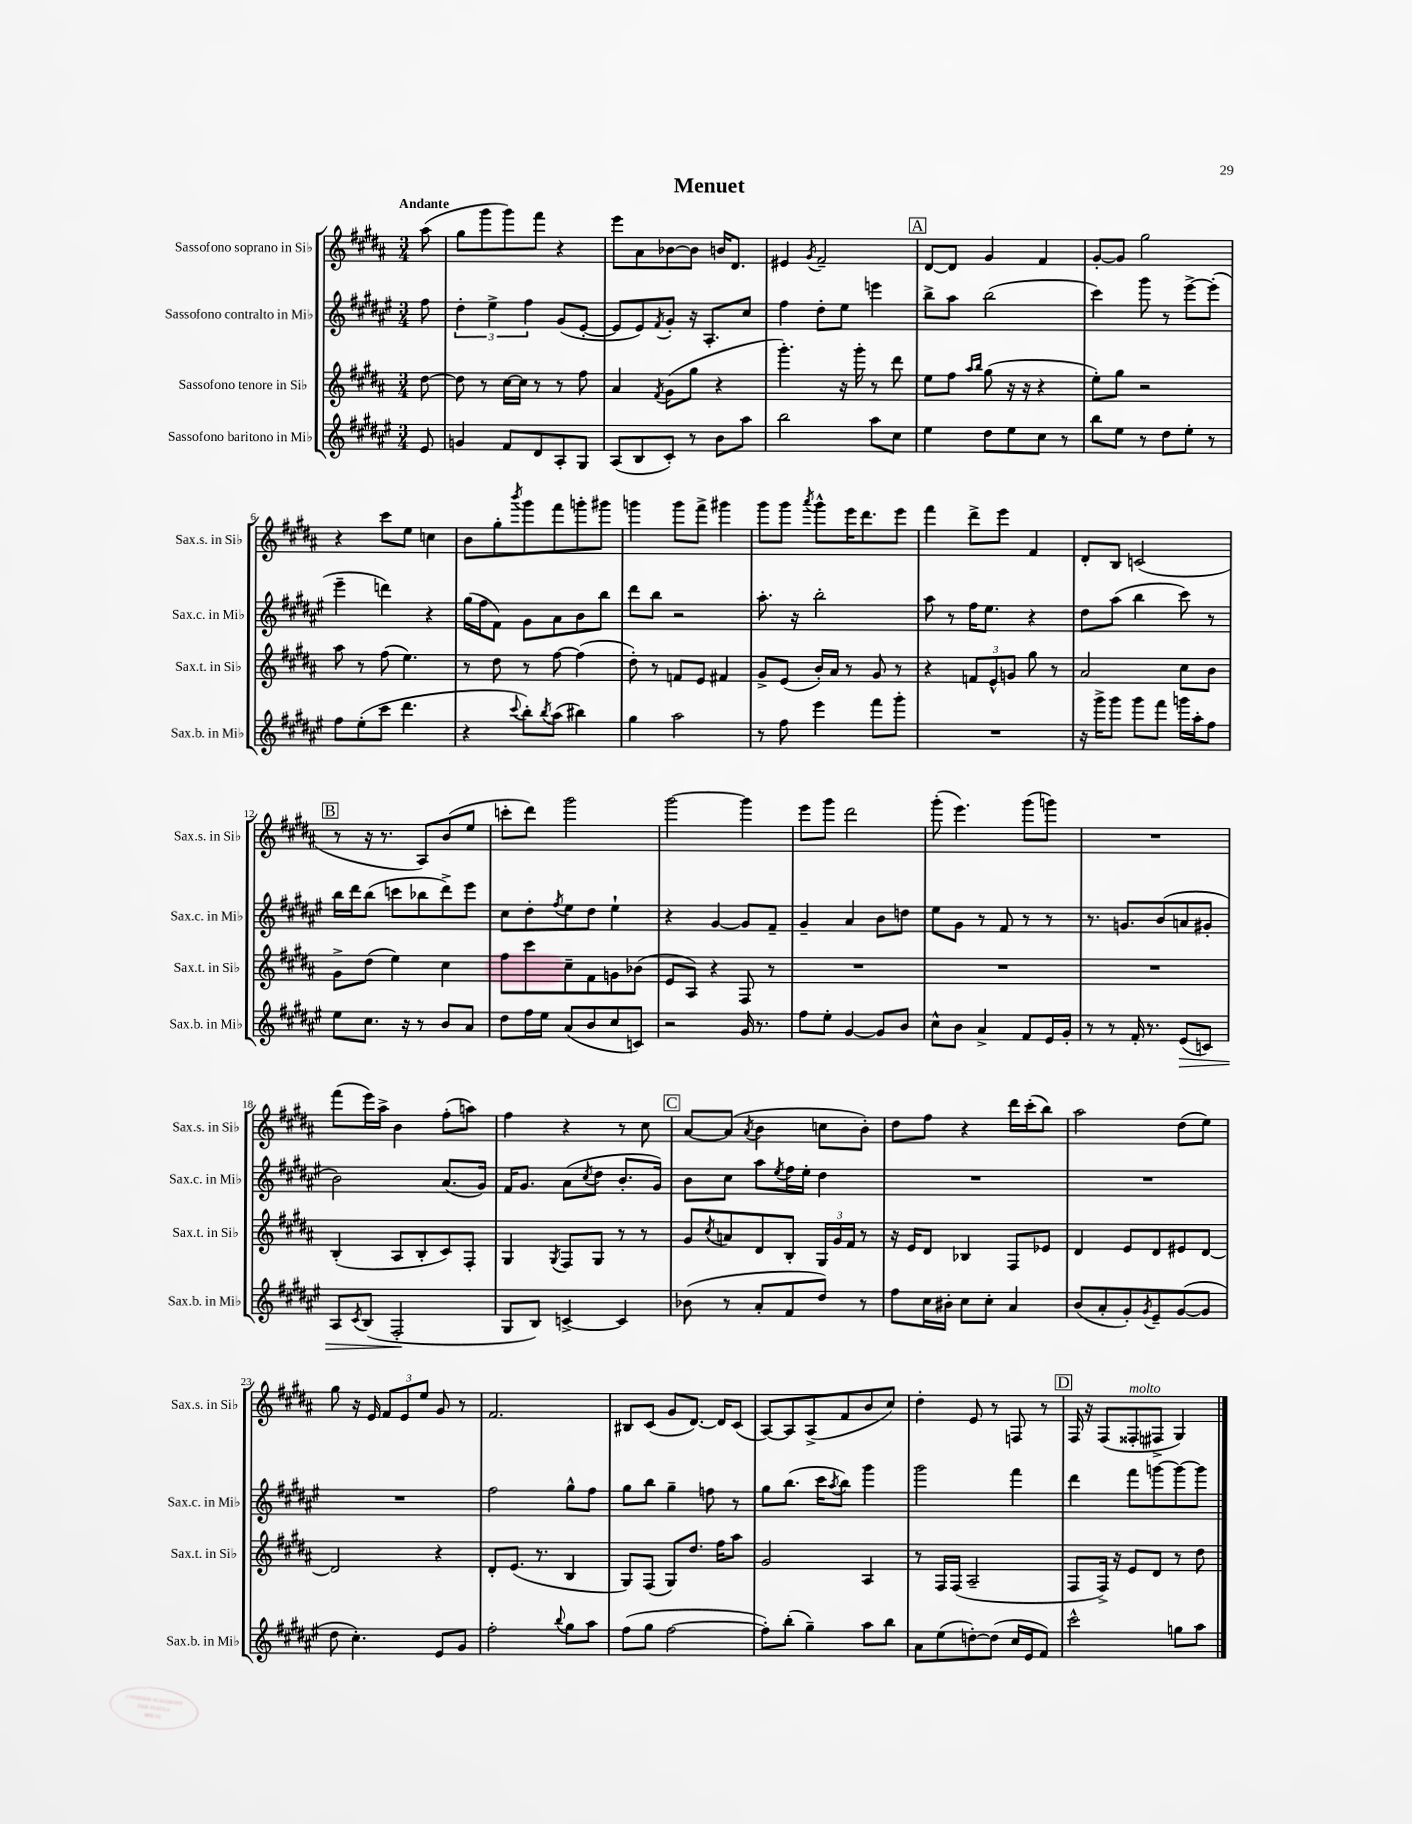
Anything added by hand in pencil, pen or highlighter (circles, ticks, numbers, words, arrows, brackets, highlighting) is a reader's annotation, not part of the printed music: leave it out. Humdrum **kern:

**kern	**dynam	**kern	**kern	**kern
*part4	*part4	*part3	*part2	*part1
*staff4	*staff4	*staff3	*staff2	*staff1
*I"Sassofono baritono in Mi♭	*	*I"Sassofono tenore in Si♭	*I"Sassofono contralto in Mi♭	*I"Sassofono soprano in Si♭
*I'Sax.b. in Mi♭	*	*I'Sax.t. in Si♭	*I'Sax.c. in Mi♭	*I'Sax.s. in Si♭
*clefG2	*	*clefG2	*clefG2	*clefG2
*k[f#c#g#d#a#e#]	*	*k[f#c#g#d#a#]	*k[f#c#g#d#a#e#]	*k[f#c#g#d#a#]
*M3/4	*	*M3/4	*M3/4	*M3/4
=	=	=	=	=
!	!	!	!	!LO:TX:a:B:t=Andante
8e#/	.	[8dd#\	8ff#\	(8aa#\
=1	=1	=1	=1	=1
4gn/	.	8dd#\]	6dd#'\	8gg#\L
.	.	8r	.	8ggg#\
.	.	.	6ee#^\	.
8f#/L	.	[16cc#\LL	.	8ggg#\)
.	.	16cc#\JJ]	.	.
.	.	.	6ff#\	.
8d#/	.	8r	.	8fff#\J
8A#'/	.	8r	(8g#/L	4r
8G#/J	.	8ff#\	[8e#'/J	.
=2	=2	=2	=2	=2
(8A#/L	.	4a#/	8e#/L]	8eee\L
8B/	.	.	8e#/)	8a#\
.	.	8qf#/	8qf#/	.
8c#'/J)	.	(8g#\L	8g#'/J	[8b-X\
8r	.	8gg#\J	16r	8b-\J]
.	.	.	8.A#'/L	.
8b\L	.	4r	.	16bn/KL
.	.	.	.	8.d#/J
8aa#\J	.	.	8cc#/J	.
=3	=3	=3	=3	=3
2bb\	.	4.ggg#'\)	4ff#\	4e#X/
.	.	.	.	8qg#/
.	.	.	8dd#'\L	2f#~/
.	.	16r	8ee#\J	.
.	.	16ggg#'\	.	.
8aa#\L	.	8r	4eeen\	.
8cc#\J	.	8ddd#\	.	.
!!LO:REH:place=s1:t=A
=4	=4	=4	=4	=4
4ee#\	.	8ee\L	8bb^\L	[8d#/L
.	.	8ff#\J	8aa#\J	8d#/J]
.	.	16qqaa#/LL	.	.
.	.	16qqbb/JJ	.	.
8dd#\L	.	(8gg#\	(2bb\	4g#/
8ee#\	.	16r	.	.
.	.	16r	.	.
8cc#\J	.	4r	.	4f#/
8r	.	.	.	.
=5	=5	=5	=5	=5
8bb\L	.	8ee'\L)	4ccc#\)	[8g#'/L
8ee#\J	.	8gg#\J	.	8g#/J]
8r	.	2r	8ggg#\	2gg#\
8dd#\L	.	.	8r	.
8ee#'\J	.	.	[8eee#^\L	.
8r	.	.	(8eee#'\J]	.
!!LO:LB:g=z
=6	=6	=6	=6	=6
8ff#\L	.	8aa#\	4eee#~\	4r
(8ee#'\	.	8r	.	.
8ccc#\J	.	(8ff#\	4dddn\)	8ccc#\L
4.ddd#\	.	4.ee\)	.	8ee\J
.	.	.	4r	4ccn\
=7	=7	=7	=7	=7
4r	.	8r	(16gg#\LL	8b\L
.	.	.	16ff#\J	.
.	.	8dd#\	8f#\J)	8gg#'\
8qqccc#/	.	.	.	8qbbb/
8bb'\L)	.	8r	8g#\L	8ggg#\
8qbb/	.	.	.	.
(8aa#\J	.	[8ff#\	8a#\	8fff#\
4bb#X\)	.	(4ff#\]	8b\	8gggn'\
.	.	.	8bb\J	8ggg#X\J
=8	=8	=8	=8	=8
4gg#\	.	8dd#'\)	8ddd#\L	4gggn\
.	.	8r	8bb\J	.
2aa#\	.	8fn/L	2r	8ggg\L
.	.	8e/J	.	8fff#^\J
.	.	4f#X/	.	4ggg#X\
=9	=9	=9	=9	=9
8r	.	8g#^/L	8.aa#'\	8ggg#\L
8ff#\	.	(8e/J	.	8ggg#\J
.	.	.	16r	.
.	.	.	.	8qaaa#/
4eee#\	.	16b'/LL)	2bb'\	8ggg#^^\L
.	.	16a#/JJ	.	.
.	.	8r	.	16eee\K
.	.	.	.	8.ddd#\
8fff#\L	.	8g#/	.	.
8ggg#'\J	.	8r	.	8eee\J
=10	=10	=10	=10	=10
2.r	.	4r	8aa#\	4fff#\
.	.	.	8r	.
.	.	12fn/L	16ff#\KL	8ddd#^\L
.	.	.	8.ee#\J	.
.	.	12e^^/	.	.
.	.	.	.	8eee\J
.	.	12gn/J	.	.
.	.	8gg#\	4r	4f#/
.	.	8r	.	.
=11	=11	=11	=11	=11
16r	.	2a#/	8dd#\L	8d#'/L
16ggg#^\KL	.	.	.	.
8ggg#\J	.	.	(8aa#\J	8B/J
8ggg#\L	.	.	4bb\	(2cn/
8fff#\J	.	.	.	.
16gggn\LL	.	8cc#\L	8ccc#\)	.
16aa#'\J	.	.	.	.
8ff#\J	.	8b\J	8r	.
!!LO:LB:g=z
!!LO:REH:place=s1:t=B
=12	=12	=12	=12	=12
8ee#\L	.	8g#^\L	16bb\LL	8r
.	.	.	16ddd#\J	.
8.cc#\J	.	(8dd#\J	(8bb\J	16r
.	.	.	.	8.r
.	.	4ee\)	8cccn\L	.
16r	.	.	.	.
8r	.	.	8bb-X\	8A#/L)
8b/L	.	4cc#\	8ddd#^\)	(8b/
8a#/J	.	.	8eee#\J	8ee/J
=13	=13	=13	=13	=13
8dd#\L	.	8ff#\L	8cc#\L	8cccn'\L
16ff#\L	.	8ccc#\	8dd#'\	8ddd#\J)
16ee#\JJ	.	.	.	.
.	.	.	8qff#/	.
(8a#/L	.	8cc#~\	8ee#\	2ggg#\
8b/	.	8f#\	8dd#\J	.
8cc#/	.	8gn\	4ee#`\	.
8cn/J)	.	(8b-X\J	.	.
=14	=14	=14	=14	=14
2r	.	8e/L	4r	[2ggg#\
.	.	8A#/J)	.	.
.	.	4r	[4g#/	.
16g#/	.	8F#/	8g#/L]	4ggg#\]
8.r	.	.	.	.
.	.	8r	8f#~/J	.
=15	=15	=15	=15	=15
8ff#\L	.	2.r	4g#~/	8eee\L
8ee#'\J	.	.	.	8ggg#\J
[4g#/	.	.	4a#/	2ddd#\
8g#/L]	.	.	8b\L	.
8b/J	.	.	8ddn\J	.
=16	=16	=16	=16	=16
8cc#^^\L	.	2.r	8ee#\L	(8ggg#'\
8b\J	.	.	8g#\J	4.eee\)
4a#^/	.	.	8r	.
.	.	.	8f#/	.
8f#/L	.	.	8r	(8ggg#\L
16e#/L	.	.	8r	8gggn\J)
16g#'/JJ	.	.	.	.
=17	=17	=17	=17	=17
8r	.	2.r	8.r	2.r
8r	.	.	.	.
.	.	.	8.gn/L	.
16f#'/	.	.	.	.
8.r	.	.	.	.
.	.	.	(8b/	.
!	!LO:HP:b	!	!	!
(8e#/L	>	.	8an/	.
8cn/J)	.	.	8g#X'/J	.
!!LO:LB:g=z
=18	=18	=18	=18	=18
8A#/L	.	(4B'/	2b\)	(8fff#\L
8qc#/	.	.	.	.
(8B/J	.	.	.	16eee\L)
.	.	.	.	16aa#^\JJ
2F#'/	.	8A#/L	.	4b\
.	.	8B'/	.	.
.	.	8c#/)	(8.a#/L	(8ff#'\L
.	.	8F#'/J	.	8aan\J)
.	.	.	16g#/Jk)	.
.	]	.	.	.
=19	=19	=19	=19	=19
8G#/L	.	4G#/	16f#/KL	4ff#\
.	.	.	8.g#/J	.
8B/J)	.	.	.	.
.	.	8qG#/	.	.
[4cn^/	.	8F#/L	(8a#\L	4r
.	.	.	8qcc#/	.
.	.	8G#/J	8dd#\J	.
4c/]	.	8r	8.b'/L	8r
.	.	8r	.	8cc#\
.	.	.	16g#/Jk)	.
!!LO:REH:place=s1:t=C
=20	=20	=20	=20	=20
(8b-X\	.	8g#/L	8b\L	[8a#/L
.	.	8qcc#/	.	.
8r	.	8an/	8cc#\J	(8a#/J]
.	.	.	.	8qa#/
8a#'/L	.	8d#/	8aa#\L	4b\
.	.	.	8qee#/	.
8f#/	.	8B'/J	16ff#\L	.
.	.	.	16ee#'\JJ	.
8dd#/J)	.	24G#/LL	4dd#\	8ccn\L
.	.	24g#/	.	.
.	.	24f#/JJ	.	.
8r	.	8r	.	8b'\J)
=21	=21	=21	=21	=21
8ff#\L	.	16r	2.r	8dd#\L
.	.	16e/KL	.	.
16cc#\L	.	8d#/J	.	8ff#\J
16b#X'\JJ	.	.	.	.
8cc#\L	.	4B-X/	.	4r
8cc#'\J	.	.	.	.
4a#/	.	8F#/L	.	16ddd#\LL
.	.	.	.	(16ccc#'\J
.	.	8e-X/J	.	8bb\J)
=22	=22	=22	=22	=22
(8b/L	.	4d#/	2.r	2aa#\
8a#'/	.	.	.	.
8g#'/)	.	8e/L	.	.
8qg#/	.	.	.	.
8e#~/	.	8d#/	.	.
([8g#/	.	8e#X/	.	(8dd#\L
8g#/J]	.	[8d#/J	.	8ee\J)
!!LO:LB:g=z
=23	=23	=23	=23	=23
8dd#\	.	2d#/]	2.r	8gg#\
4.cc#'\)	.	.	.	16r
.	.	.	.	16e/
.	.	.	.	12f#/L
.	.	.	.	12e/
.	.	.	.	12ee/J
8e#/L	.	4r	.	8g#/
8g#/J	.	.	.	8r
=24	=24	=24	=24	=24
2ff#'\	.	8d#'/L	2ff#\	2.f#/
.	.	(8.e/J	.	.
.	.	8.r	.	.
8qqbb/	.	.	.	.
8gg#\L	.	4B/	8gg#^^\L	.
8aa#\J	.	.	8ff#\J	.
=25	=25	=25	=25	=25
(8ff#\L	.	8G#/L)	8gg#\L	8B#X/L
8gg#\J	.	(8F#/J	8bb\J	(8c#/J
[2ff#\	.	8G#/L)	4gg#~\	8g#/L
.	.	8.dd#/J	.	[8.d#/J)
.	.	.	8ffn\	.
.	.	16ff#\KL	.	16d#/KL]
.	.	8aa#\J	8r	(8c#/J
=26	=26	=26	=26	=26
8ff#'\L])	.	2g#/	8gg#\L	[8A#/L)
(8bb'\J	.	.	(8.bb\J	8A#/]
4gg#~\)	.	.	.	(8A#^/
.	.	.	16ccc#\KL	.
.	.	.	8qaa#/	.
.	.	.	8bb\J)	8f#/
8aa#\L	.	4A#/	4ggg#\	8b/
8bb\J	.	.	.	8cc#/J)
=27	=27	=27	=27	=27
8a#\L	.	8r	2ggg#\	4dd#'\
(8ee#\	.	16F#/LL	.	.
.	.	(16F#/JJ	.	.
[8ddn'\)	.	2A#~/	.	8e/
(8dd\J]	.	.	.	8r
16cc#/LL	.	.	4fff#\	8Fn/
16e#/J	.	.	.	.
8f#/J)	.	.	.	8r
!!LO:REH:place=s1:t=D
=28	=28	=28	=28	=28
2ccc#^^\	.	8F#/L	4ddd#\	16F#/
.	.	.	.	16r
.	.	16F#^/Jk)	.	(8F#/L
.	.	16r	.	.
!	!	!	!	!LO:TX:a:i:t=molto
.	.	8e/L	8fff#\L	8F##X'/
.	.	8d#/J	[8gggn\	8F#X^/J
8ggn\L	.	8r	8ggg\_	4G#/)
8aa#\J	.	8dd#\	8ggg\J]	.
==	==	==	==	==
*-	*-	*-	*-	*-
